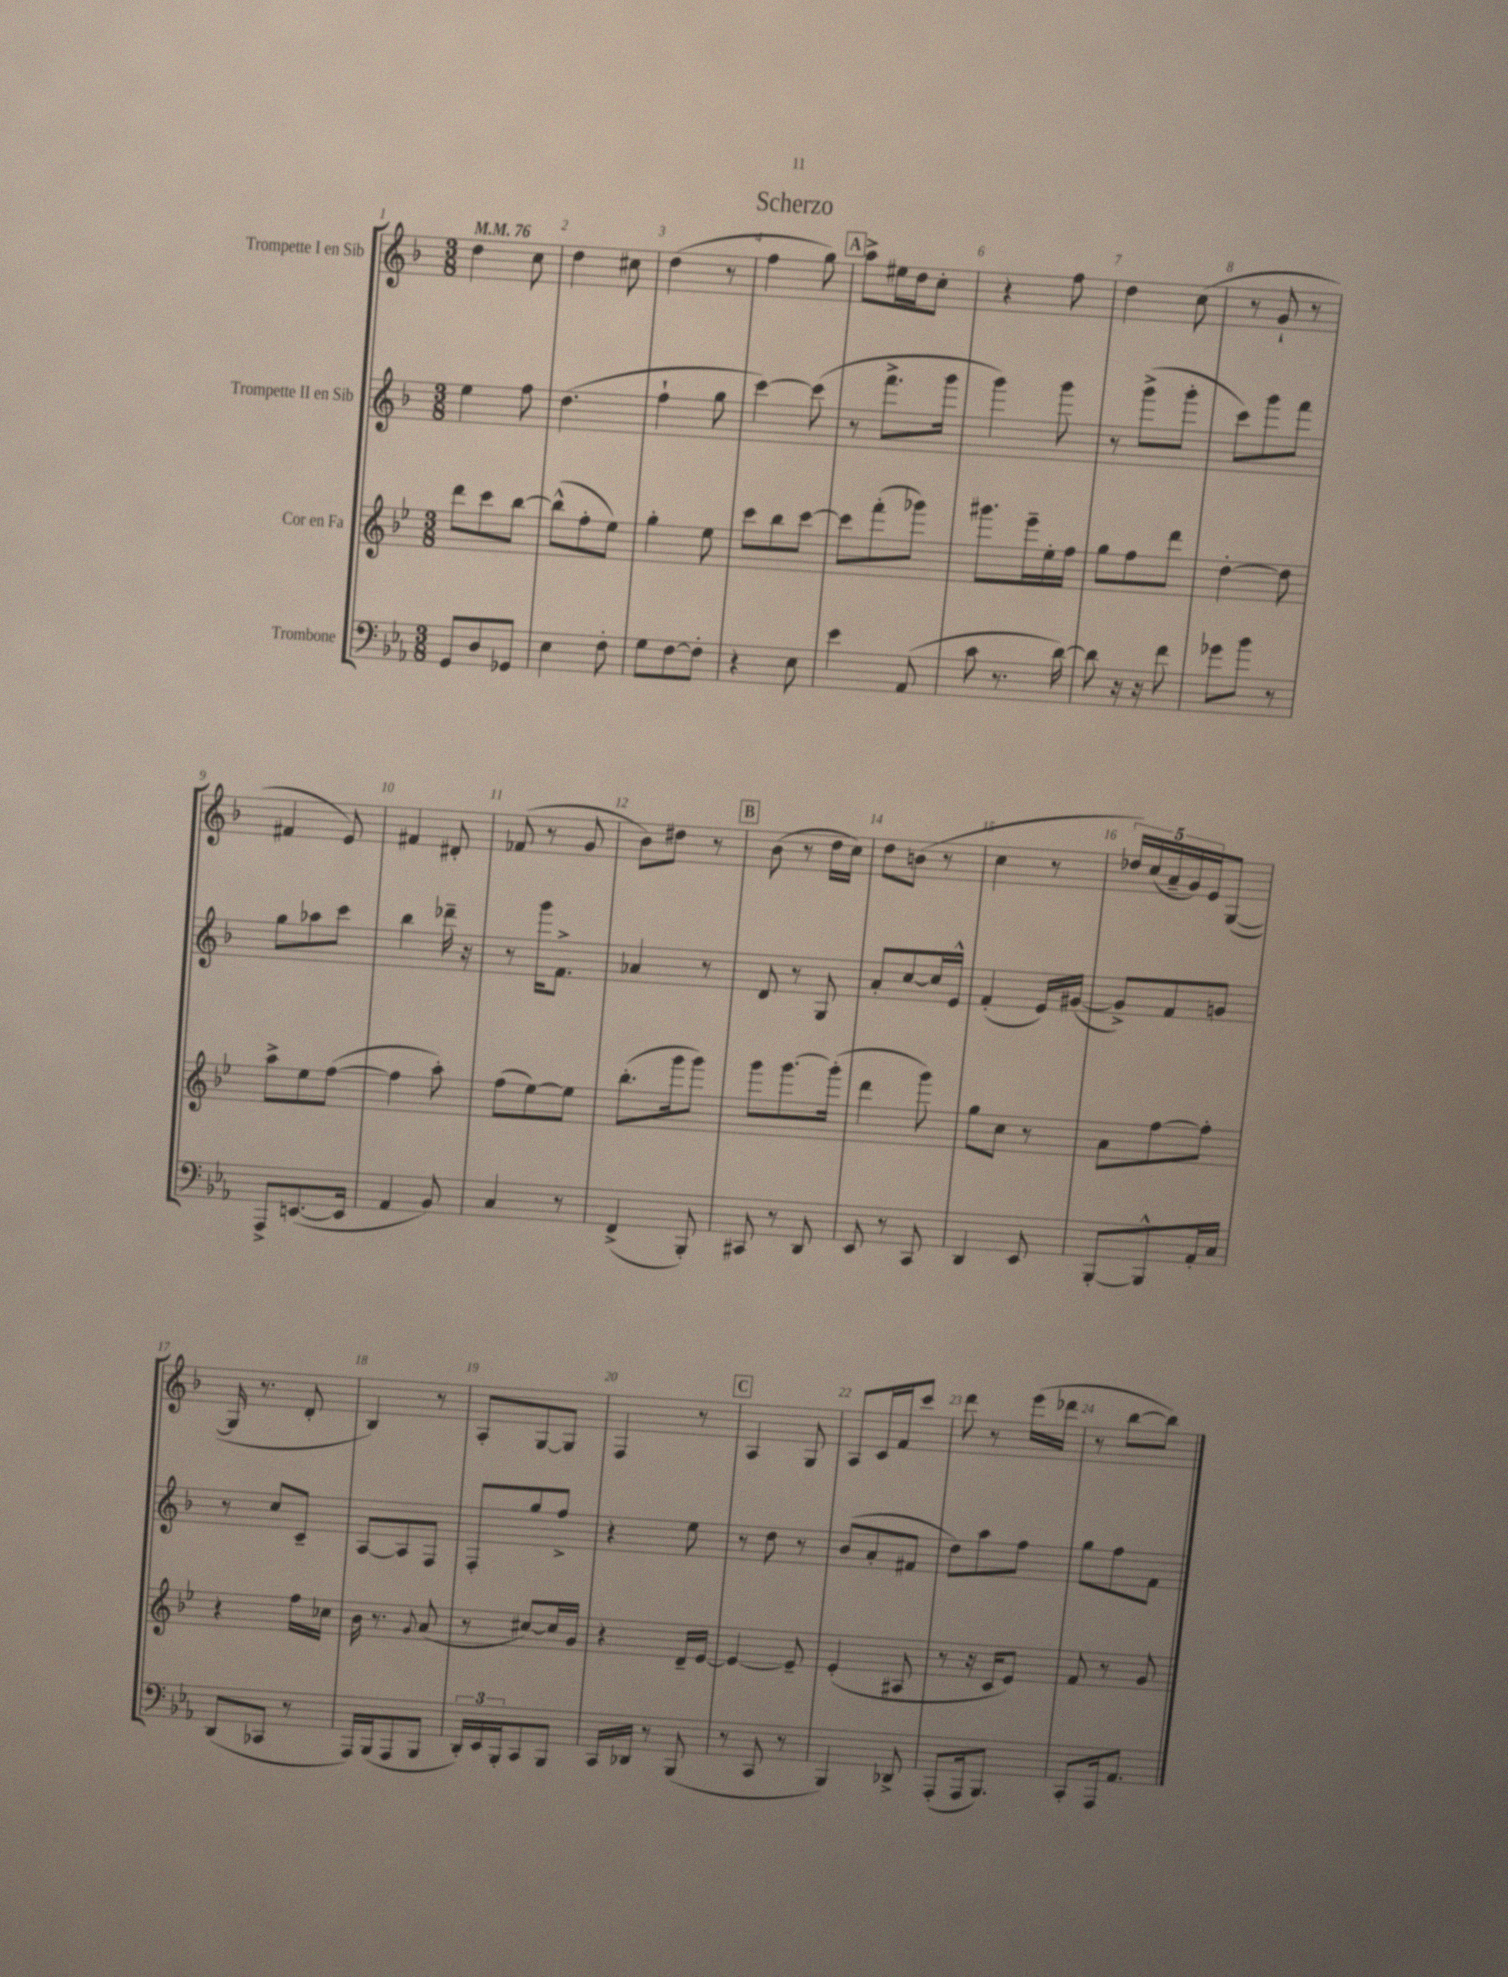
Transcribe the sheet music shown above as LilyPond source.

\header { title = "Scherzo" }
<<
\new StaffGroup <<
\new Staff = "s0" \with { instrumentName = "Trompette I en Sib" } {
    \clef treble \key f \major \numericTimeSignature \time 3/8 \tempo 4 = 76
    d''4 c''8 |
    d''4 cis''8 |
    d''4( r8 |
    f''4 g''8) |
    \mark \markup { \box "A" } a''8-> eis''16 d''16 c''8-. |
    r4 f''8 |
    d''4 c''8( |
    r8 g'8-! r8 |
    fis'4 e'8) |
    fis'4 dis'8-. |
    fes'8( r8 g'8 |
    bes'8) dis''8 r8 |
    \mark \markup { \box "B" } bes'8( r8 d''16 c''16) |
    d''8 b'8( r8 |
    c''4 r8 |
    \tuplet 5/4 { des''16) c''16( a'16-- g'16) e'16 } g8~( |
    g16 r8. d'8-. |
    bes4) r8 |
    a8-. g8~ g8 |
    f4 r8 |
    \mark \markup { \box "C" } a4 g8 |
    a8 c'16 f'16 c'''8 |
    d'''8 r8 e'''16( des'''16 |
    r8 bes''8~ bes''8) \bar "|." |
}
\new Staff = "s1" \with { instrumentName = "Trompette II en Sib" } {
    \clef treble \key f \major \numericTimeSignature \time 3/8
    e''4 f''8 |
    d''4.( |
    f''4-! g''8 |
    c'''4~) c'''8( |
    \mark \markup { \box "A" } r8 f'''8.-> g'''16 |
    g'''4) g'''8 |
    r8 g'''8->( g'''8-. |
    c'''8) g'''8 f'''8 |
    g''8 aes''8 c'''8 |
    bes''4 des'''16-- r16 |
    r8 g'''16 f'8.-> |
    aes'4 r8 |
    \mark \markup { \box "B" } d'8 r8 g8 |
    a'8-. c''8~ c''16 e'16-^ |
    f'4-.( e'16) gis'16~( |
    gis'8->) f'8 g'8 |
    r8 c''8 c'8-- |
    a8~ a8 f8 |
    f8-. g''8 f''8-> |
    r4 e''8 |
    \mark \markup { \box "C" } r8 d''8 r8 |
    bes'8( a'8-. fis'8 |
    d''8) a''8 f''8 |
    g''8 f''8 f'8 \bar "|." |
}
\new Staff = "s2" \with { instrumentName = "Cor en Fa" } {
    \clef treble \key bes \major \numericTimeSignature \time 3/8
    d'''8 c'''8 bes''8~ |
    bes''8-^( f''8-. ees''8) |
    g''4-. ees''8 |
    c'''8 bes''8 c'''8~ |
    \mark \markup { \box "A" } c'''8 f'''8-.( ges'''8) |
    gis'''8. ees'''16-- ees''16-. f''16 |
    g''8 f''8 d'''8 |
    d''4~-. d''8 |
    a''8-> ees''8 f''8~( |
    f''4 a''8-.) |
    f''8( ees''8~) ees''8 |
    bes''8.-.( g'''16 g'''8) |
    \mark \markup { \box "B" } g'''8 g'''8.~ g'''16-.( |
    d'''4 g'''8) |
    g''8 c''8 r8 |
    a'8 f''8~ f''8-. |
    r4 f''16 ces''16 |
    bes'16 r8. \appoggiatura { g'8 } a'8( |
    r8 cis''8~) cis''16 g'16 |
    r4 d'16-- ees'16~ |
    \mark \markup { \box "C" } ees'4~ ees'8-- |
    ees'4-.( ais8 |
    r8 r16 c'16 ees'8) |
    f'8 r8 g'8 \bar "|." |
}
\new Staff = "s3" \with { instrumentName = "Trombone" } {
    \clef bass \key ees \major \numericTimeSignature \time 3/8
    g,8 d8 ges,8 |
    ees4 f8-. |
    g8 f8~ f8-. |
    r4 ees8 |
    \mark \markup { \box "A" } ees'4 aes,8( |
    c'8 r8. d'16~) |
    d'8 r16 r16 f'8 |
    ges'8 bes'8 r8 |
    aes,,8-> e,8.~( e,16 |
    aes,4 bes,8) |
    c4 r8 |
    f,4->( bes,,8-.) |
    \mark \markup { \box "B" } cis,8 r8 d,8 |
    ees,8 r8 c,8 |
    d,4 ees,8 |
    bes,,8~-. bes,,8-^ aes,16-. c16 |
    d,8( ces,8 r8 |
    aes,,16) bes,,16( aes,,8 bes,,8 |
    \tuplet 3/2 { d,16-.) ees,16 bes,,16-. } c,8 bes,,8 |
    c,16 des,16 r8 bes,,8( |
    \mark \markup { \box "C" } r8 c,8 r8 |
    bes,,4) des,8-> |
    aes,,8-.( aes,,16 bes,,8.) |
    c,8-. aes,,16 aes,8. \bar "|." |
}
>>
>>
\layout { \context { \Score \override BarNumber.break-visibility = ##(#f #t #t) barNumberVisibility = #all-bar-numbers-visible } }
